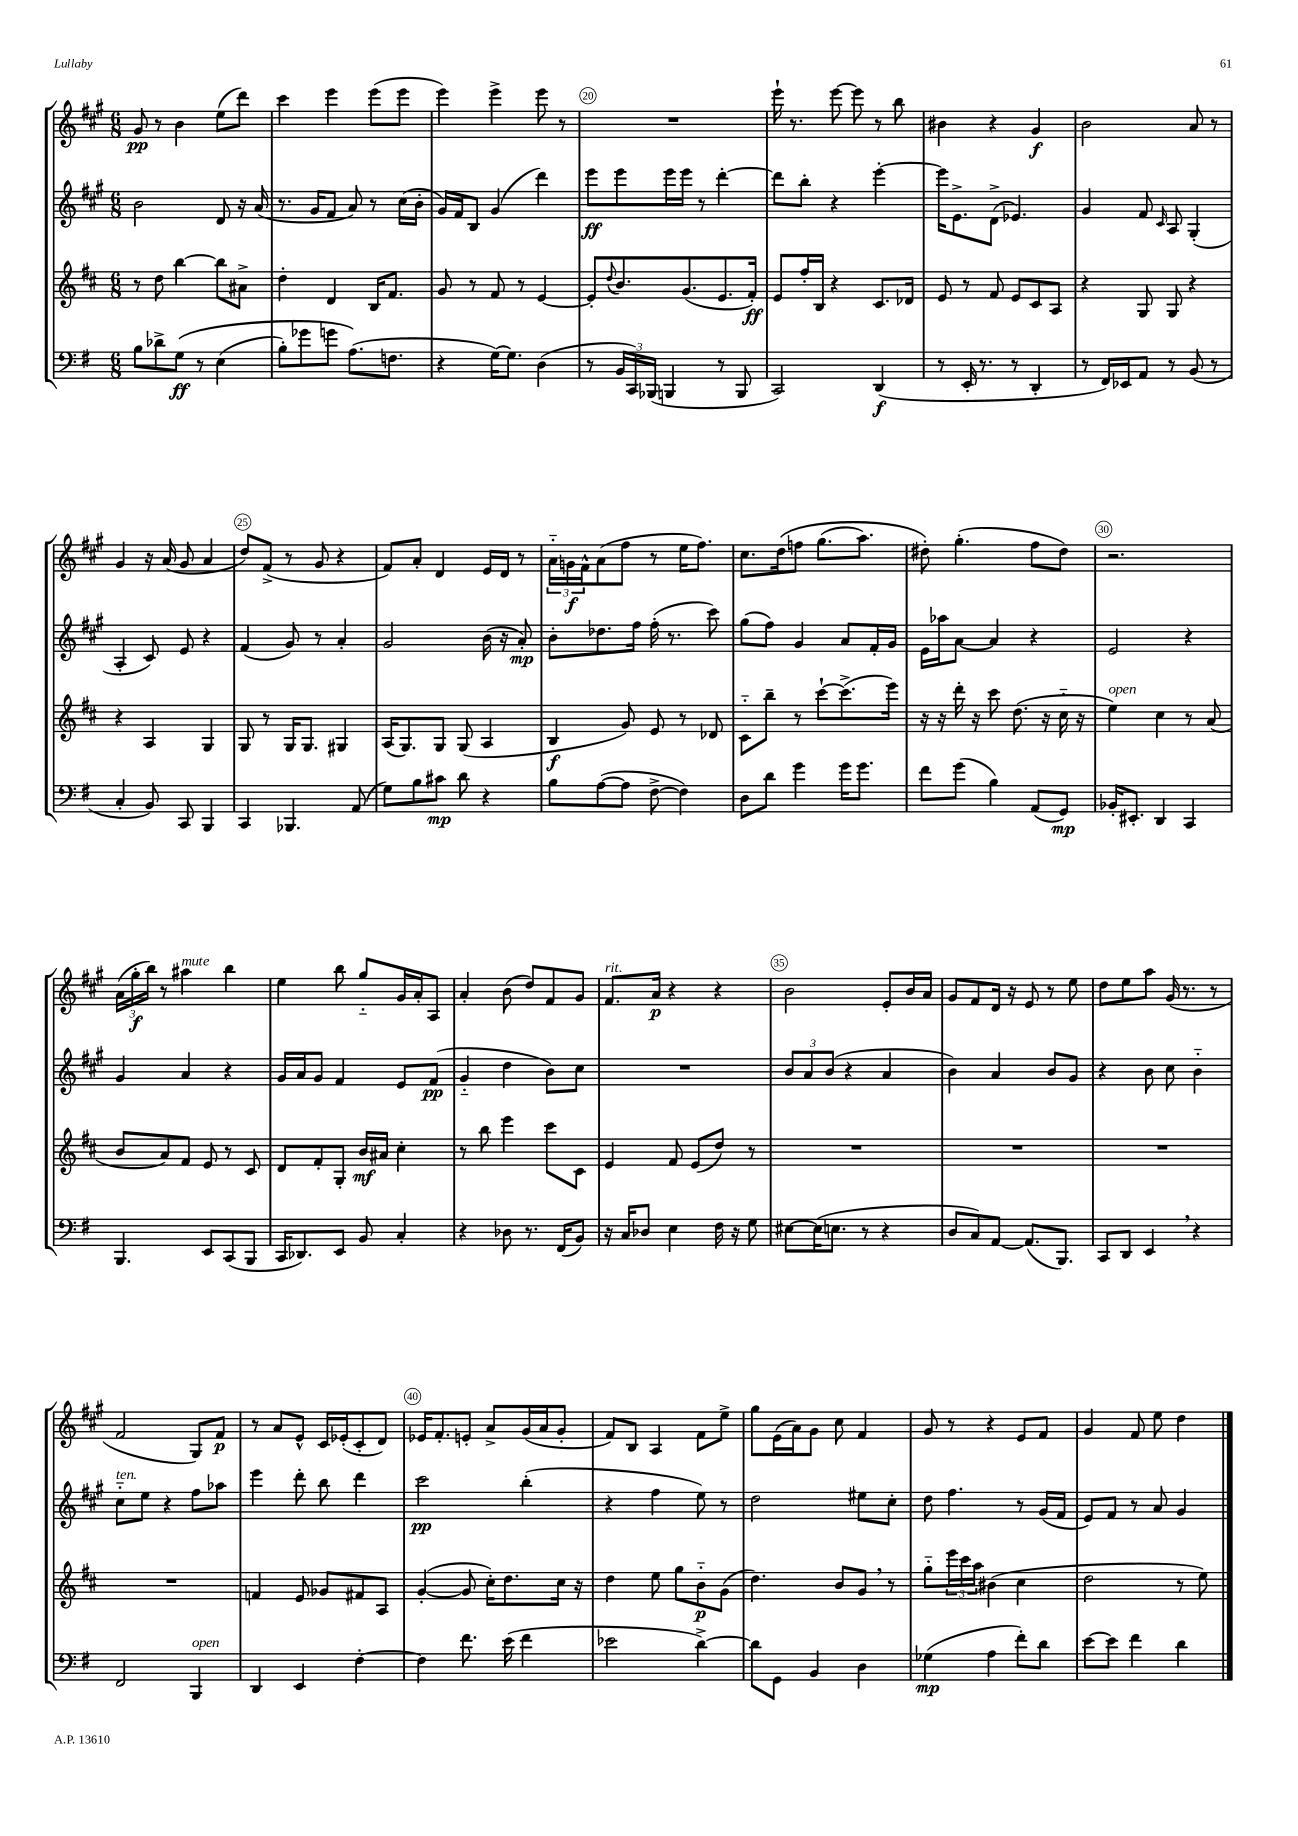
<<
\new StaffGroup <<
\new Staff = "s0" {
    \clef treble \key a \major \numericTimeSignature \time 6/8
    gis'8\pp r8 b'4 e''8( d'''8) |
    cis'''4 e'''4 e'''8( e'''8 |
    e'''4) e'''4-> e'''8 r8 |
    R2. |
    e'''16-! r8. e'''8~ e'''8 r8 b''8 |
    bis'4 r4 gis'4\f |
    b'2 a'8 r8 |
    gis'4 r16 a'16( gis'8 a'4 |
    d''8) fis'8->( r8 gis'8 r4 |
    fis'8) a'8-. d'4 e'16 d'16 r8 |
    \tuplet 3/2 { a'16-_ g'16\f fis'16-^ } a'8( fis''8 r8 e''16 fis''8.) |
    cis''8. d''16\( f''8 gis''8.( a''8.) |
    dis''8-.\) gis''4.-.( fis''8 dis''8) |
    r2. |
    \tuplet 3/2 { a'16( gis''16-.\f b''16) } r8 ais''4^\markup { \italic "mute" } b''4 |
    e''4 b''8 gis''8-_ gis'16 a'16-. a8 |
    a'4-. b'8( d''8) fis'8 gis'8 |
    fis'8.^\markup { \italic "rit." } a'16\p r4 r4 |
    b'2 e'8-. b'16 a'16 |
    gis'8 fis'8 d'16 r16 e'8 r8 e''8 |
    d''8 e''8 a''8 gis'16( r8. r8 |
    fis'2 gis8) fis'8\p |
    r8 a'8 e'8-^ cis'16 ees'16-.( cis'8-. d'8) |
    ees'16 fis'8.-. e'8-. a'8-> gis'16( a'16 gis'8-. |
    fis'8) b8 a4 fis'8 e''8-> |
    gis''8 e'16( a'16) gis'8 cis''8 fis'4 |
    gis'8 r8 r4 e'8 fis'8 |
    gis'4 fis'8 e''8 d''4 \bar "|." |
}
\new Staff = "s1" {
    \clef treble \key a \major \numericTimeSignature \time 6/8
    b'2 d'8 r16 a'16( |
    r8. gis'16 fis'8 a'8) r8 cis''16( b'16-. |
    gis'16) fis'16 b8 gis'4( d'''4) |
    e'''8\ff e'''8 e'''16 e'''16 r8 d'''4~-. |
    d'''8 b''8-. r4 e'''4~-. |
    e'''16 e'8.-> d'8->( ees'4.) |
    gis'4 fis'8 \grace { cis'16 } a8 gis4-.( |
    a4-. cis'8) e'8 r4 |
    fis'4( gis'8) r8 a'4-. |
    gis'2 b'16( r16 a'8-.\mp) |
    b'8-. des''8. fis''16 fis''16-.( r8. cis'''8) |
    gis''8( fis''8) gis'4 a'8 fis'16-. gis'16 |
    e'16 aes''16 a'8~ a'4 r4 |
    e'2 r4 |
    gis'4 a'4 r4 |
    gis'16 a'16 gis'8 fis'4 e'8 fis'8\pp( |
    gis'4-_ d''4 b'8) cis''8 |
    R2. |
    \tuplet 3/2 { b'8 a'8 b'8( } r4 a'4 |
    b'4) a'4 b'8 gis'8 |
    r4 b'8 cis''8 b'4-_ |
    cis''8-_^\markup { \italic "ten." } e''8 r4 fis''8 aes''8 |
    e'''4 d'''8-. b''8 d'''4 |
    cis'''2\pp b''4-.( |
    r4 fis''4 e''8) r8 |
    d''2 eis''8 cis''8-. |
    d''8 fis''4. r8 gis'16( fis'16 |
    e'8) fis'8 r8 a'8 gis'4 \bar "|." |
}
\new Staff = "s2" {
    \clef treble \key d \major \numericTimeSignature \time 6/8
    r8 d''8 b''4~ b''8 ais'8-> |
    d''4-. d'4 b16 fis'8. |
    g'8 r8 fis'8 r8 e'4~ |
    e'8-. \appoggiatura { d''8 } b'8. g'8.( e'8. fis'16-.\ff) |
    e'8 fis''16-. b16 r4 cis'8. des'16 |
    e'8 r8 fis'8 e'8 cis'8 a8 |
    r4 g8 g8 r4 |
    r4 a4 g4 |
    g8 r8 g16 g8. gis4 |
    a16( g8.) g8 g8( a4 |
    b4\f g'8) e'8 r8 des'8 |
    cis'8-_ b''8-- r8 cis'''8~-! cis'''8.->( e'''16) |
    r16 r16 d'''16-. r16 cis'''8 d''8.( r16 cis''16-_ r16 |
    e''4^\markup { \italic "open" }) cis''4 r8 a'8( |
    b'8 a'8) fis'8 e'8 r8 cis'8 |
    d'8 fis'8-. g8-. b'16\mf ais'16 cis''4-. |
    r8 b''8 e'''4 cis'''8 cis'8 |
    e'4 fis'8 e'8( d''8) r8 |
    R2. |
    R2. |
    R2. |
    R2. |
    f'4 e'8 ges'8 fis'8 a8 |
    g'4~-.( g'8 cis''16-.) d''8. cis''16 r16 |
    d''4 e''8 g''8 b'8-_\p g'8( |
    d''4.) b'8 g'8 \breathe r8 |
    g''8-_ \tuplet 3/2 { e'''16 cis'''16 a''16 } bis'4( cis''4 |
    d''2 r8 e''8) \bar "|." |
}
\new Staff = "s3" {
    \clef bass \key g \major \numericTimeSignature \time 6/8
    b8 des'8-> g8\ff\( r8 e4( |
    b8-.) ges'8 g'8 a8.(\) f8. |
    r4 g16~) g8. d4( |
    r8 \tuplet 3/2 { b,16 c,16) bes,,16( } b,,4 r8 b,,8 |
    c,2) d,4\f( |
    r8 e,16-. r8. r8 d,4-. |
    r8 fis,16) ees,16 a,8 r8 b,8( r8 |
    c4-. b,8) c,8 b,,4 |
    c,4 bes,,4. a,8( |
    g8) b8 cis'8\mp d'8 r4 |
    b8 a8~( a8 fis8~-> fis4) |
    d8 d'8 g'4 g'16 g'8. |
    fis'8 g'8( b4) a,8( g,8\mp) |
    bes,16-. eis,8.-. d,4 c,4 |
    b,,4. e,8 c,8( b,,8 |
    c,16 des,8.) e,8 b,8 c4-. |
    r4 des8 r8. fis,16( b,8) |
    r16 c16 des8 e4 fis16 r16 g8 |
    eis8~ eis16( e8. r8 r4 |
    d8 c8) a,8~ a,8.( b,,8.) |
    c,8 d,8 e,4 \breathe r4 |
    fis,2 b,,4^\markup { \italic "open" } |
    d,4 e,4 fis4~-. |
    fis4 fis'8. e'16( fis'4 |
    ees'2 d'4~->) |
    d'8 g,8 b,4 d4 |
    ges4\mp( a4 fis'8-.) d'8 |
    e'8~ e'8 fis'4 d'4 \bar "|." |
}
>>
>>
\layout { \context { \Score currentBarNumber = #17 \override BarNumber.break-visibility = ##(#f #t #t) barNumberVisibility = #(every-nth-bar-number-visible 5) \override BarNumber.stencil = #(make-stencil-circler 0.1 0.3 ly:text-interface::print) } }
